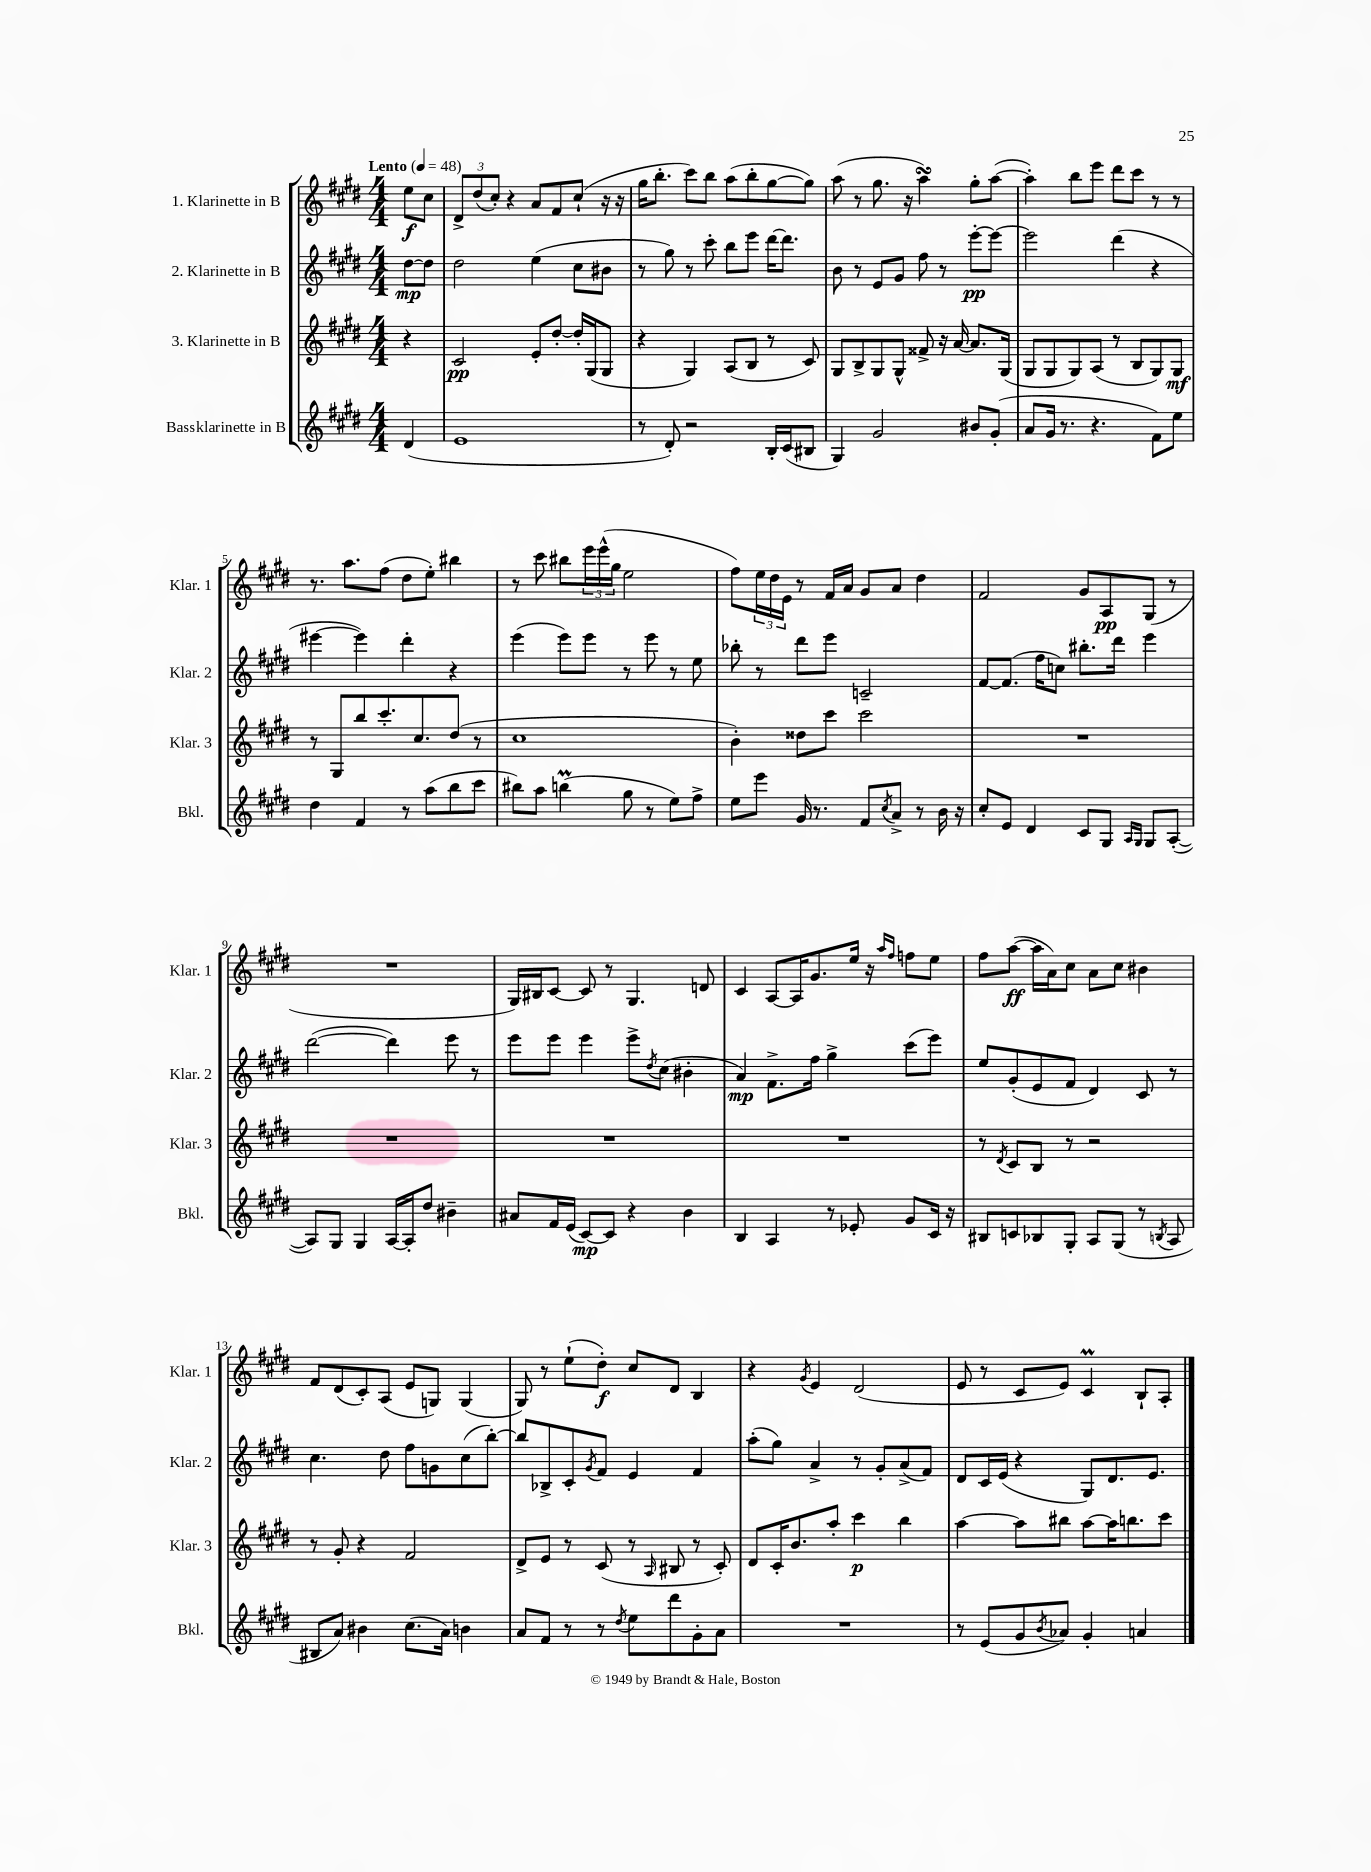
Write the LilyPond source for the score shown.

<<
\new StaffGroup <<
\new Staff = "s0" \with { instrumentName = "1. Klarinette in B" shortInstrumentName = "Klar. 1" } {
    \clef treble \key e \major \numericTimeSignature \time 4/4 \partial 4 \tempo "Lento" 4 = 48
    e''8\f cis''8 |
    \tuplet 3/2 { dis'8-> dis''8( cis''8-.) } r4 a'8 fis'8 cis''8-!( r16 r16 |
    gis''16 b''8.-. cis'''8) b''8 a''8( b''8-. gis''8~ gis''8) |
    a''8( r8 gis''8. r16 a''4\turn) gis''8-. a''8~( |
    a''4-.) b''8 e'''8 dis'''8 cis'''8 r8 r8 |
    r8. a''8. fis''8( dis''8 e''8-.) bis''4 |
    r8 cis'''8 bis''8 \tuplet 3/2 { e'''16 e'''16-^( gis''16 } e''2 |
    fis''8) \tuplet 3/2 { e''16 dis''16 e'16 } r8 fis'16 a'16 gis'8 a'8 dis''4 |
    fis'2 gis'8 a8\pp gis8( r8 |
    R1 |
    gis16) bis16 cis'8~ cis'8 r8 gis4. d'8 |
    cis'4 a8~ a16 gis'8. e''16 r16 \grace { a''16 fis''16 } f''8 e''8 |
    fis''8 a''8~\ff( a''16 a'16) cis''8 a'8 cis''8 bis'4 |
    fis'8 dis'8( cis'8-.) a8( e'8 g8) g4( |
    gis8) r8 e''8-!( dis''8-.\f) cis''8 dis'8 b4 |
    r4 \acciaccatura { gis'8 } e'4 dis'2( |
    e'8 r8 cis'8 e'8) cis'4\prall b8-! a8-. \bar "|." |
}
\new Staff = "s1" \with { instrumentName = "2. Klarinette in B" shortInstrumentName = "Klar. 2" } {
    \clef treble \key e \major \numericTimeSignature \time 4/4 \partial 4
    dis''8~\mp dis''8 |
    dis''2 e''4( cis''8 bis'8 |
    r8 gis''8) r8 cis'''8-. b''8 e'''8 dis'''16~ dis'''8. |
    b'8 r8 e'8 gis'8 fis''8 r8 e'''8~-.\pp e'''8~ |
    e'''2 dis'''4( r4 |
    eis'''4~ eis'''4) dis'''4-. r4 |
    e'''4( e'''8) e'''8 r8 e'''8 r8 e''8 |
    bes''8-. r8 dis'''8 e'''8 c'2-- |
    fis'8~ fis'8.( fis''16 c''8) bis''8.-. dis'''16 e'''4 |
    dis'''2~( dis'''4) e'''8 r8 |
    e'''8 e'''8 e'''4 e'''8-> \acciaccatura { dis''8 } cis''8( bis'4-. |
    a'4\mp) fis'8.-> fis''16 gis''4-> cis'''8( e'''8) |
    e''8 gis'8-.( e'8 fis'8 dis'4) cis'8 r8 |
    cis''4. dis''8 fis''8 g'8 cis''8( b''8~-.) |
    b''8 bes8-> cis'8-. \acciaccatura { gis'8 } fis'8 e'4 fis'4 |
    a''8-.( gis''8) a'4-> r8 gis'8-. a'8->( fis'8) |
    dis'8 cis'16 e'16( r4 gis8) dis'8. e'8. \bar "|." |
}
\new Staff = "s2" \with { instrumentName = "3. Klarinette in B" shortInstrumentName = "Klar. 3" } {
    \clef treble \key e \major \numericTimeSignature \time 4/4 \partial 4
    r4 |
    cis'2\pp e'8-. dis''8~-. dis''16-. gis16( gis8 |
    r4 gis4) a8( b8 r8 cis'8) |
    gis8 b8-> gis8 gis8-^ fisis'8-> r16 a'16~ a'8. gis16( |
    gis8 gis8 gis8) a8( r8 b8 gis8) gis8\mf |
    r8 gis8 b''8 cis'''8.-. cis''8. dis''8( r8 |
    cis''1 |
    b'4-.) disis''8 cis'''8 cis'''2 |
    R1 |
    R1 |
    R1 |
    R1 |
    r8 \acciaccatura { dis'8 } cis'8 b8 r8 r2 |
    r8 gis'8-. r4 fis'2 |
    dis'8-> e'8 r8 cis'8( r8 \grace { a16 } bis8 r8 cis'8-.) |
    dis'8 cis'16-. b'8. a''8-. cis'''4\p b''4 |
    a''4~ a''8 bis''8 a''8~ a''16 b''8. cis'''8 \bar "|." |
}
\new Staff = "s3" \with { instrumentName = "Bassklarinette in B" shortInstrumentName = "Bkl." } {
    \clef treble \key e \major \numericTimeSignature \time 4/4 \partial 4
    dis'4( |
    e'1 |
    r8 dis'8-.) r2 b16-. cis'16( bis8 |
    gis4) gis'2 bis'8 gis'8-.( |
    a'8 gis'16 r8. r4. fis'8) e''8 |
    dis''4 fis'4 r8 a''8( b''8 cis'''8 |
    bis''8) a''8 b''4\prall( gis''8 r8 e''8) fis''8-> |
    e''8 e'''8 gis'16 r8. fis'8 \acciaccatura { cis''8 } a'8-> r8 b'16 r16 |
    cis''8-. e'8 dis'4 cis'8 gis8 \grace { a16 gis16 } gis8 a8~-.( |
    a8) gis8 gis4 a16~ a16-. dis''8 bis'4-- |
    ais'8 fis'16 e'16( cis'8~\mp) cis'8 r4 b'4 |
    b4 a4 r8 ees'8-. gis'8 cis'16 r16 |
    bis8 c'8 bes8 gis8-. a8 gis8( r8 \acciaccatura { b8 } a8 |
    bis8 a'8) bis'4 cis''8.( a'16) b'4 |
    a'8 fis'8 r8 r8 \acciaccatura { dis''8 } e''8 dis'''8 gis'8-. a'8 |
    R1 |
    r8 e'8( gis'8 \acciaccatura { b'8 } aes'8) gis'4-. a'4 \bar "|." |
}
>>
>>
